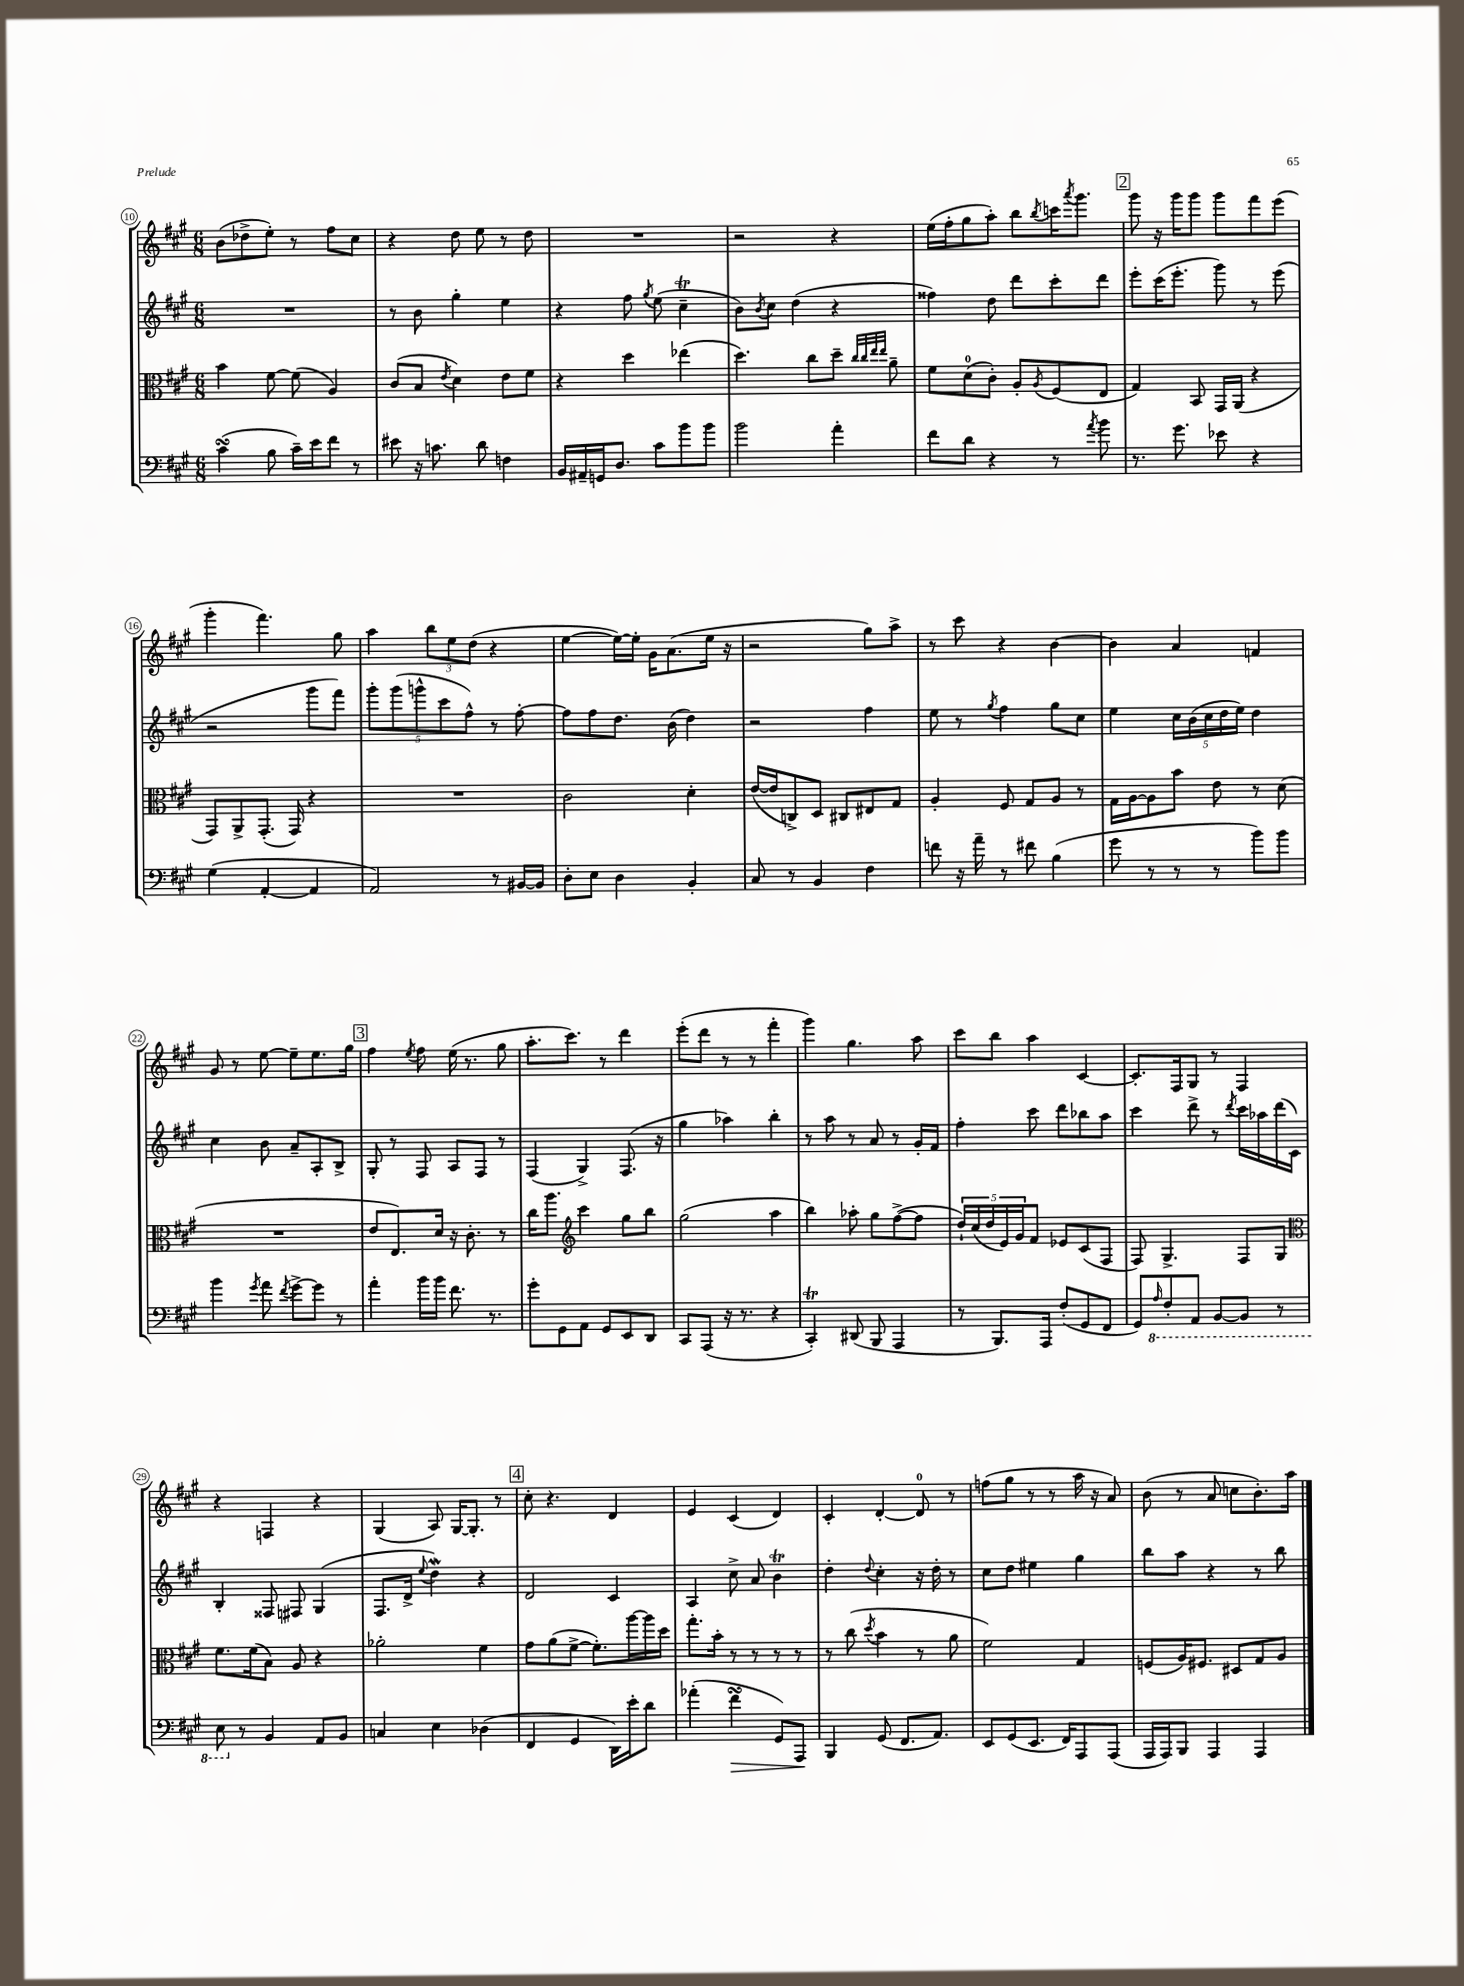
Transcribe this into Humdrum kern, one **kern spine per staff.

**kern	**kern	**kern	**kern
*staff4	*staff3	*staff2	*staff1
*clefF4	*clefC3	*clefG2	*clefG2
*k[f#c#g#]	*k[f#c#g#]	*k[f#c#g#]	*k[f#c#g#]
*M6/8	*M6/8	*M6/8	*M6/8
(4c#	4b	2.r	(8b
.	.	.	8dd-^
8B	[8f#	.	8ee')
16c#~)	(8f#]	.	8r
16e	.	.	.
8f#	4A)	.	8ff#
8r	.	.	8cc#
=	=	=	=
8e#	(8c#	8r	4r
16r	8B	8b	.
8.c	.	.	.
.	8qe	.	.
.	4d)	4gg#'	8dd
8d	.	.	8ee
4F	8e	4ee	8r
.	8f#	.	8dd
=	=	=	=
16BB	4r	4r	2.r
16AA#~	.	.	.
16GG	.	.	.
8.D	.	.	.
.	4dd	8ff#	.
.	.	8qgg#	.
8c#	.	(8ee	.
8b	(4ee-	4cc#~	.
8b	.	.	.
=	=	=	=
2b	4.dd)	8b)	2r
.	.	8qb	.
.	.	8cc#	.
.	.	(4dd	.
.	8cc#	.	.
4a'	8dd~	4r	4r
.	32qqcc#	.	.
.	32qqcc#	.	.
.	32qqee	.	.
.	32qqee	.	.
.	8a~	.	.
=	=	=	=
8f#	8f#	4ff##)	(16ee
.	.	.	16ff#'
8d	(8d	.	8gg#
4r	8c#')	8dd	8aa')
.	8A'	8ddd	8bb
.	8qA	.	8qbb
8r	(8F#	8ccc#'	16ccc
.	.	.	8qaaa
.	.	.	8.ggg#
8qa	.	.	.
8b	8E	8ddd	.
=	=	=	=
8.r	4G#)	8eee'	8ggg#
.	.	(16ccc#	16r
8.g#	.	8.eee'	16ggg#
.	8BB	.	8ggg#
8e-	16GG#	8ggg#)	8ggg#
.	(16AA	.	.
4r	4r	8r	8fff#
.	.	(8eee	(8eee
=	=	=	=
(4G#	8GG#)	2r	4ggg#'
.	8AA^	.	.
[4AA'	(8.GG#'	.	4.fff#)
.	16GG#)	.	.
4AA]	4r	8ggg#	.
.	.	8fff#)	8gg#
=	=	=	=
2AA)	2.r	10ggg#'	4aa
.	.	(10ggg#	.
.	.	10ggg^^	.
.	.	.	12bb
.	.	10ccc#	.
.	.	.	12ee
.	.	10ff#^^)	.
.	.	.	(12dd
8r	.	8r	4r
[16BB#	.	[8ff#'	.
16BB#]	.	.	.
=	=	=	=
8D'	2c#	8ff#]	[4ee
8E	.	8ff#	.
4D	.	8.dd	16ee_)
.	.	.	16ee']
.	.	.	16g#
.	.	(16b	(8.a
4BB'	4d'	4dd)	.
.	.	.	16ee
.	.	.	16r
=	=	=	=
8C#	([16e	2r	2r
.	16e]	.	.
8r	8C^)	.	.
4BB	8D	.	.
.	8C#	.	.
4F#	8E#	4ff#	8gg#)
.	8G#	.	8aa^
=	=	=	=
8f	4A'	8ee	8r
16r	.	8r	8ccc#
16a~	.	.	.
.	.	8qgg#	.
8r	8F#	4ff#	4r
8f#	8G#	.	.
(4B	8A	8gg#	[4b
.	8r	8cc#	.
=	=	=	=
8g#	16G#	4ee	4b]
.	[16A	.	.
8r	8A]	.	.
8r	8b	20cc#	4a
.	.	(20b	.
.	.	20cc#	.
8r	8e	.	.
.	.	20dd	.
.	.	20ee)	.
8b)	8r	4dd	4f
8b	(8d	.	.
=	=	=	=
4b	2.r	4cc#	8g#
.	.	.	8r
8qg#	.	.	.
8a	.	8b	[8ee
8qf#	.	.	.
[8g#^	.	8a~	8ee~]
8g#]	.	8A'	8.ee
8r	.	8B^	.
.	.	.	16gg#
=	=	=	=
4a'	8e	8G#'	4ff#
.	8.E)	8r	.
.	.	.	8qee
16b	.	8F#	8ff#
16b	16d	.	.
8.f#	16r	8A	(16ee
.	8.c#'	.	8.r
.	.	8F#	.
8.r	.	.	.
.	8r	8r	8gg#
=	=	=	=
8g#'	16cc#	(4F#	8.aa'
.	8.aa	.	.
8GG#	.	.	.
.	.	.	8.ccc#)
*	*clefG2	*	*
8AA	4ccc#	4G#^)	.
8GG#	.	.	8r
8EE	8gg#	(8.F#	4ddd
8DD	8bb	.	.
.	.	16r	.
=	=	=	=
8CC#	(2gg#	4gg#	(8eee'
(8AAA	.	.	8ddd
16r	.	4aa-)	8r
8.r	.	.	.
.	.	.	8r
4r	4aa	4bb'	4fff#'
=	=	=	=
4CC#')	4bb)	8r	4ggg#)
.	.	8aa	.
(8DD#	8aa-'	8r	4.gg#
8BBB	8gg#	8a	.
4AAA	([8ff#^	8r	.
.	8ff#]	16g#'	8aa
.	.	16f#	.
=	=	=	=
8r	20dd`)	4ff#'	8ccc#
.	(20cc#	.	.
.	20dd	.	.
8.BBB)	.	.	8bb
.	20e)	.	.
.	20g#	.	.
.	8f#	8ccc#	4aa
16AAA	.	.	.
(8F#'	8e-	8ddd	.
8GG#	(8c#	8bb-	[4c#
8FF#	8F#	8aa	.
=	=	=	=
8GG#)	8F#)	4ccc#	8.c#']
16qqAA	.	.	.
8FF#'	4.G#^	.	.
.	.	.	16F#
8AAA	.	8ddd^	8G#
[8BBB	.	8r	8r
.	.	8qddd	.
8BBB]	8F#	16ccc#	4F#
.	.	16aa-	.
8r	8G#	(16ddd	.
.	.	16c#)	.
=	=	=	=
*	*clefC3	*	*
8EE	8.f#	4B'	4r
8r	.	.	.
.	(16f#	.	.
4BB	8B)	8F##	4F
.	8A	8F#	.
8AA	4r	(4G#	4r
8BB	.	.	.
=	=	=	=
4C	2a-'	8.F#	(4G#
.	.	16d^	.
.	.	8qqee	.
4E	.	4dd)	8A)
.	.	.	[16G#
.	.	.	8.G#']
(4D-	4f#	4r	.
.	.	.	8r
=	=	=	=
4FF#	8g#	2d	8cc#'
.	(8a	.	4.r
4GG#	[8f#^	.	.
.	8.f#'])	.	.
16DD)	.	4c#	4d
16e'	[16aa	.	.
8d	16aa]	.	.
.	16dd	.	.
=	=	=	=
(4a-'	8.gg#'	4A	4e
.	16b'	.	.
4f#	8r	8cc#^	(4c#
.	8r	8a	.
8GG#)	8r	4b	4d)
8AAA	8r	.	.
=	=	=	=
4BBB	8r	4dd'	4c#'
.	(8cc#	.	.
.	8qdd	8qqdd	.
(8GG#	4b	4cc#'	[4d'
8.FF#	.	.	.
.	8r	16r	8d]
8.AA)	.	16dd'	.
.	8a	8r	8r
=	=	=	=
8EE	2f#)	8cc#	(8ff
(8GG#	.	8dd	8gg#
8.EE	.	4ee#	8r
.	.	.	8r
16FF#)	.	.	.
8AAA	4G#	4gg#	16aa
.	.	.	16r
(8AAA	.	.	8a)
=	=	=	=
16AAA	(8F	8bb	(8b
16AAA)	.	.	.
8BBB	16A)	8aa	8r
.	8.F#	.	.
4AAA	.	4r	8a
.	8D#	.	8cc
4AAA	8G#	8r	8.b')
.	8A	8bb	.
.	.	.	16aa
==	==	==	==
*-	*-	*-	*-
